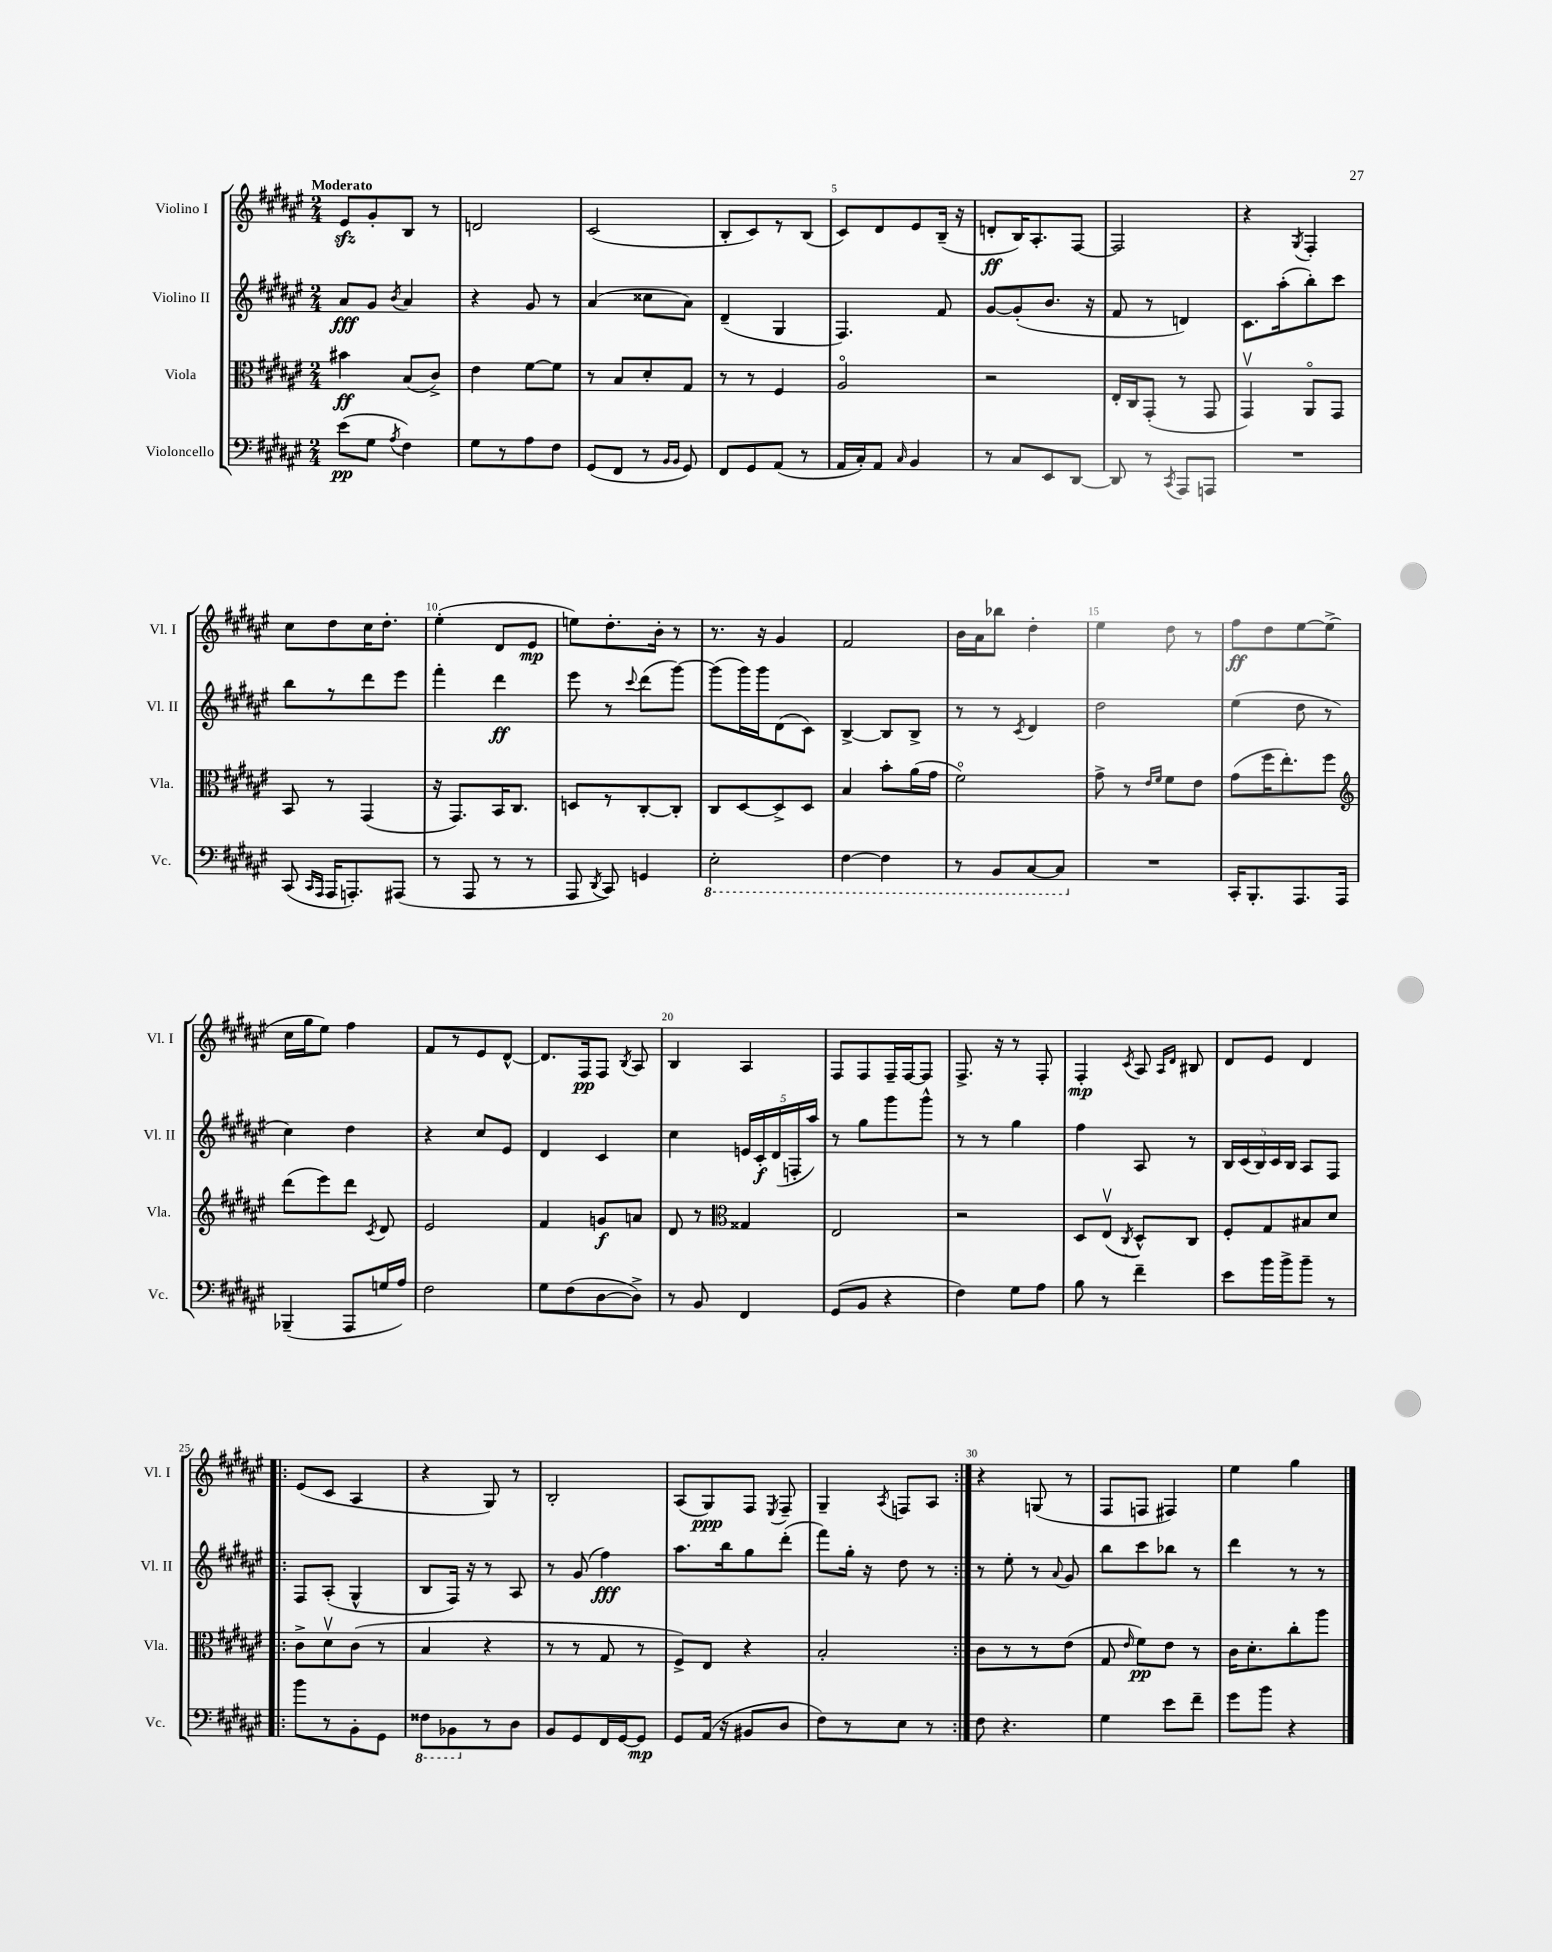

**kern	**kern	**kern	**kern
*staff4	*staff3	*staff2	*staff1
*clefF4	*clefC3	*clefG2	*clefG2
*k[f#c#g#d#a#e#]	*k[f#c#g#d#a#e#]	*k[f#c#g#d#a#e#]	*k[f#c#g#d#a#e#]
*M2/4	*M2/4	*M2/4	*M2/4
(8e#\L	4b#\	8a#/L	8e#/L
8G#\J	.	8g#/J	8g#'/
8qA#/	.	8qb/	.
4F#\)	(8B/L	4a#/	8B/J
.	8c#^/J)	.	8r
=	=	=	=
8G#\L	4e#\	4r	2d/
8r	.	.	.
8A#\	[8f#\L	8g#/	.
8F#\J	8f#\]J	8r	.
=	=	=	=
(8GG#/L	8r	(4a#/	(2c#/
8FF#/J	8B/L	.	.
8r	8d#'/	8cc##\L	.
16qqBB/LL	.	.	.
16qqBB/JJ	.	.	.
8GG#/)	8G#/J	8a#\J)	.
=	=	=	=
8FF#/L	8r	(4d#~/	8B'/L
8GG#/	8r	.	8c#/)
(8AA#/J	4F#/	4G#/	8r
8r	.	.	(8B/J
=	=	=	=
16AA#/LL	2A#o/	4.F#/)	8c#/L)
16C#'/J)	.	.	.
8AA#/J	.	.	8d#/
16qqC#/	.	.	.
4BB/	.	.	8e#/
.	.	8f#/	(16B~/Jk
.	.	.	16r
=	=	=	=
8r	2r	[8g#/L	8d'/L
8C#/L	.	(8g#'/]	16B/K)
.	.	.	8.A#'/
8EE#/	.	8.b/J	.
[8DD#/J	.	.	[8F#/J
.	.	16r	.
=	=	=	=
8DD#/]	16E#'/LL	8f#/	2F#/]
.	16C#/J	.	.
8r	(8GG#'/J	8r	.
8qCC#/	.	.	.
8AAA#/L	8r	4d/)	.
8AAA/J	8GG#/	.	.
=	=	=	=
2r	4GG#v/)	8.c#\L	4r
.	.	(16aa#'\k	.
.	.	.	8qG#/
.	8AA#o/L	8bb'\)	4F#'/
.	8GG#/J	8ccc#\J	.
=	=	=	=
(8CC#/	8BB/	8bb\L	8cc#\L
16qqCC#/LL	.	.	.
16qqAAA#/JJ	.	.	.
16AAA#/LK	8r	8r	8dd#\
8.AAA'/)	.	.	.
.	(4GG#/	8ddd#\	16cc#\K
.	.	.	8.dd#'\J
(8AAA#/J	.	8eee#\J	.
=	=	=	=
8r	16r	4fff#'\	(4ee#'\
.	8.GG#/L)	.	.
8AAA#/	.	.	.
8r	16BB/K	4ddd#\	8d#/L
.	8.C#/J	.	.
8r	.	.	8e#/J
=	=	=	=
8AAA#/	8D/L	8eee#\	8ee\L)
8qDD#/	.	.	.
8CC#/)	8r	8r	8.dd#'\
.	.	8qqccc#/	.
4GG/	[8C#'/	(8ddd#\L	.
.	.	.	16b'\Jk
.	8C#'/]J	[8ggg#\J)	8r
=	=	=	=
2EE#'\	8C#/L	(8ggg#\]L	8.r
.	[8D#/	16ggg#\L)	.
.	.	16ggg#\J	16r
.	8D#^/]	(8d#\	4g#/
.	8D#/J	8c#\J)	.
=	=	=	=
[4FF#\	4B/	[4B^/	2f#/
4FF#\]	8b'\L	8B/]L	.
.	(16a#\L	8B^/J	.
.	16g#\JJ	.	.
=	=	=	=
8r	2f#o\)	8r	16b\LL
.	.	.	16a#\J
8BBB/L	.	8r	8bb-\J
.	.	8qc#/	.
[8CC#/	.	4d#/	4dd#'\
8CC#/]J	.	.	.
=	=	=	=
2r	8g#^\	2dd#\	4ee#\
.	8r	.	.
.	16qqe#/LL	.	.
.	16qqf#/JJ	.	.
.	8f#\L	.	8dd#\
.	8e#\J	.	8r
=	=	=	=
16CC#'/LK	(8g#\L	(4ee#\	8ff#\L
8.BBB'/	.	.	.
.	16ff#\K	.	8dd#\
.	8.ee#'\)	.	.
8.AAA#/	.	8dd#\	[8ee#\
.	8ff#\J	8r	(8ee#^\]J
16AAA#/Jk	.	.	.
=	=	=	=
*	*clefG2	*	*
(4BBB-~/	(8ddd#\L	4cc#\)	16cc#\LL
.	.	.	16gg#\J
.	8eee#\)	.	8ee#\J)
8AAA#/L	8ddd#\J	4dd#\	4ff#\
.	8qc#/	.	.
16G/L	8d#/	.	.
16A#/JJ)	.	.	.
=	=	=	=
2F#\	2e#/	4r	8f#/L
.	.	.	8r
.	.	8cc#/L	8e#/
.	.	8e#/J	[8d#^^/J
=	=	=	=
8G#\L	4f#/	4d#/	8.d#/]L
(8F#\	.	.	.
.	.	.	16F#/k
[8D#\	8g/L	4c#/	8F#/J
.	.	.	8qB/
8D#^\]J)	8a/J	.	8A#/
=	=	=	=
8r	8d#/	4cc#\	4B/
8BB/	8r	.	.
*	*clefC3	*	*
4FF#/	4G##/	20e/LL	4A#/
.	.	20c#'/	.
.	.	(20d#/	.
.	.	20F'/	.
.	.	20aa#/JJ)	.
=	=	=	=
(8GG#/L	2E#/	8r	8F#/L
8BB/J	.	8gg#\L	8F#/
4r	.	8ggg#\	16F#~/L
.	.	.	[16F#/J
.	.	8ggg#^^\J	8F#/]J
=	=	=	=
4F#\)	2r	8r	8.F#^/
.	.	8r	.
.	.	.	16r
8G#\L	.	4gg#\	8r
8A#\J	.	.	8F#'/
=	=	=	=
8B\	8D#/L	4ff#\	4F#'/
8r	(8E#v/J	.	.
.	8qC#/	.	8qc#/
4f#~\	8D#^^/L)	8A#/	8A#/
.	.	.	16qqA#/LL
.	.	.	16qqd#/JJ
.	8C#/J	8r	8B#/
=	=	=	=
8e#\L	8F#'/L	20B/LL	8d#/L
.	.	(20c#/	.
.	.	20B/)	.
16b\L	8G#/	.	8e#/J
.	.	20c#/	.
16b^\J	.	.	.
.	.	20B/JJ	.
8b~\J	8B#/	8A#/L	4d#/
8r	8d#/J	8F#/J	.
=!|:	=!|:	=!|:	=!|:
8b\L	8c#^\L	8F#/L	(8e#/L
8r	8d#v\	(8A#'/J	8c#/J
8BB'\	(8c#\J	4G#^^/	4A#/
8GG#\J	8r	.	.
=	=	=	=
8FF##\L	4B/	8B/L	4r
8BBB-\	.	16F#/Jk)	.
.	.	16r	.
8r	4r	8r	8G#/)
8D#\J	.	8A#/	8r
=	=	=	=
8BB/L	8r	8r	2B'/
8GG#/	8r	(8g#/	.
16FF#/L	8G#/	4ff#\)	.
[16GG#/J	.	.	.
8GG#/]J	8r	.	.
=	=	=	=
8GG#/L	8F#^/L)	8.aa#\L	(8A#/L
(16AA#/Jk	8E#/J	.	8G#/)
16r	.	16bb\k	.
8BB#/L	4r	8gg#\	8F#/J
.	.	.	8qE#/
8D#/J	.	(8ddd#'\J	8F#~/
=	=	=	=
8F#\L)	2B'/	8fff#\L)	4G#~/
8r	.	16gg#'\Jk	.
.	.	16r	.
.	.	.	8qA#/
8E#\J	.	8dd#\	8F/L
8r	.	8r	8A#/J
=:|!	=:|!	=:|!	=:|!
8F#\	8c#\L	8r	4r
4.r	8r	8ee#'\	.
.	8r	8r	(8G/
.	.	8qqa#/	.
.	(8e#\J	8g#/	8r
=	=	=	=
4G#\	8G#/	8bb\L	8F#/L
.	16qqe#/	.	.
.	8f#\L)	8ccc#\	8F/J
8e#\L	8e#\J	8bb-\J	4F#/)
8f#~\J	8r	8r	.
=	=	=	=
8g#\L	16c#\LK	4ddd#\	4ee#\
.	8.d#'\	.	.
8b\J	.	.	.
4r	8cc#'\	8r	4gg#\
.	8aa#\J	8r	.
==	==	==	==
*-	*-	*-	*-
